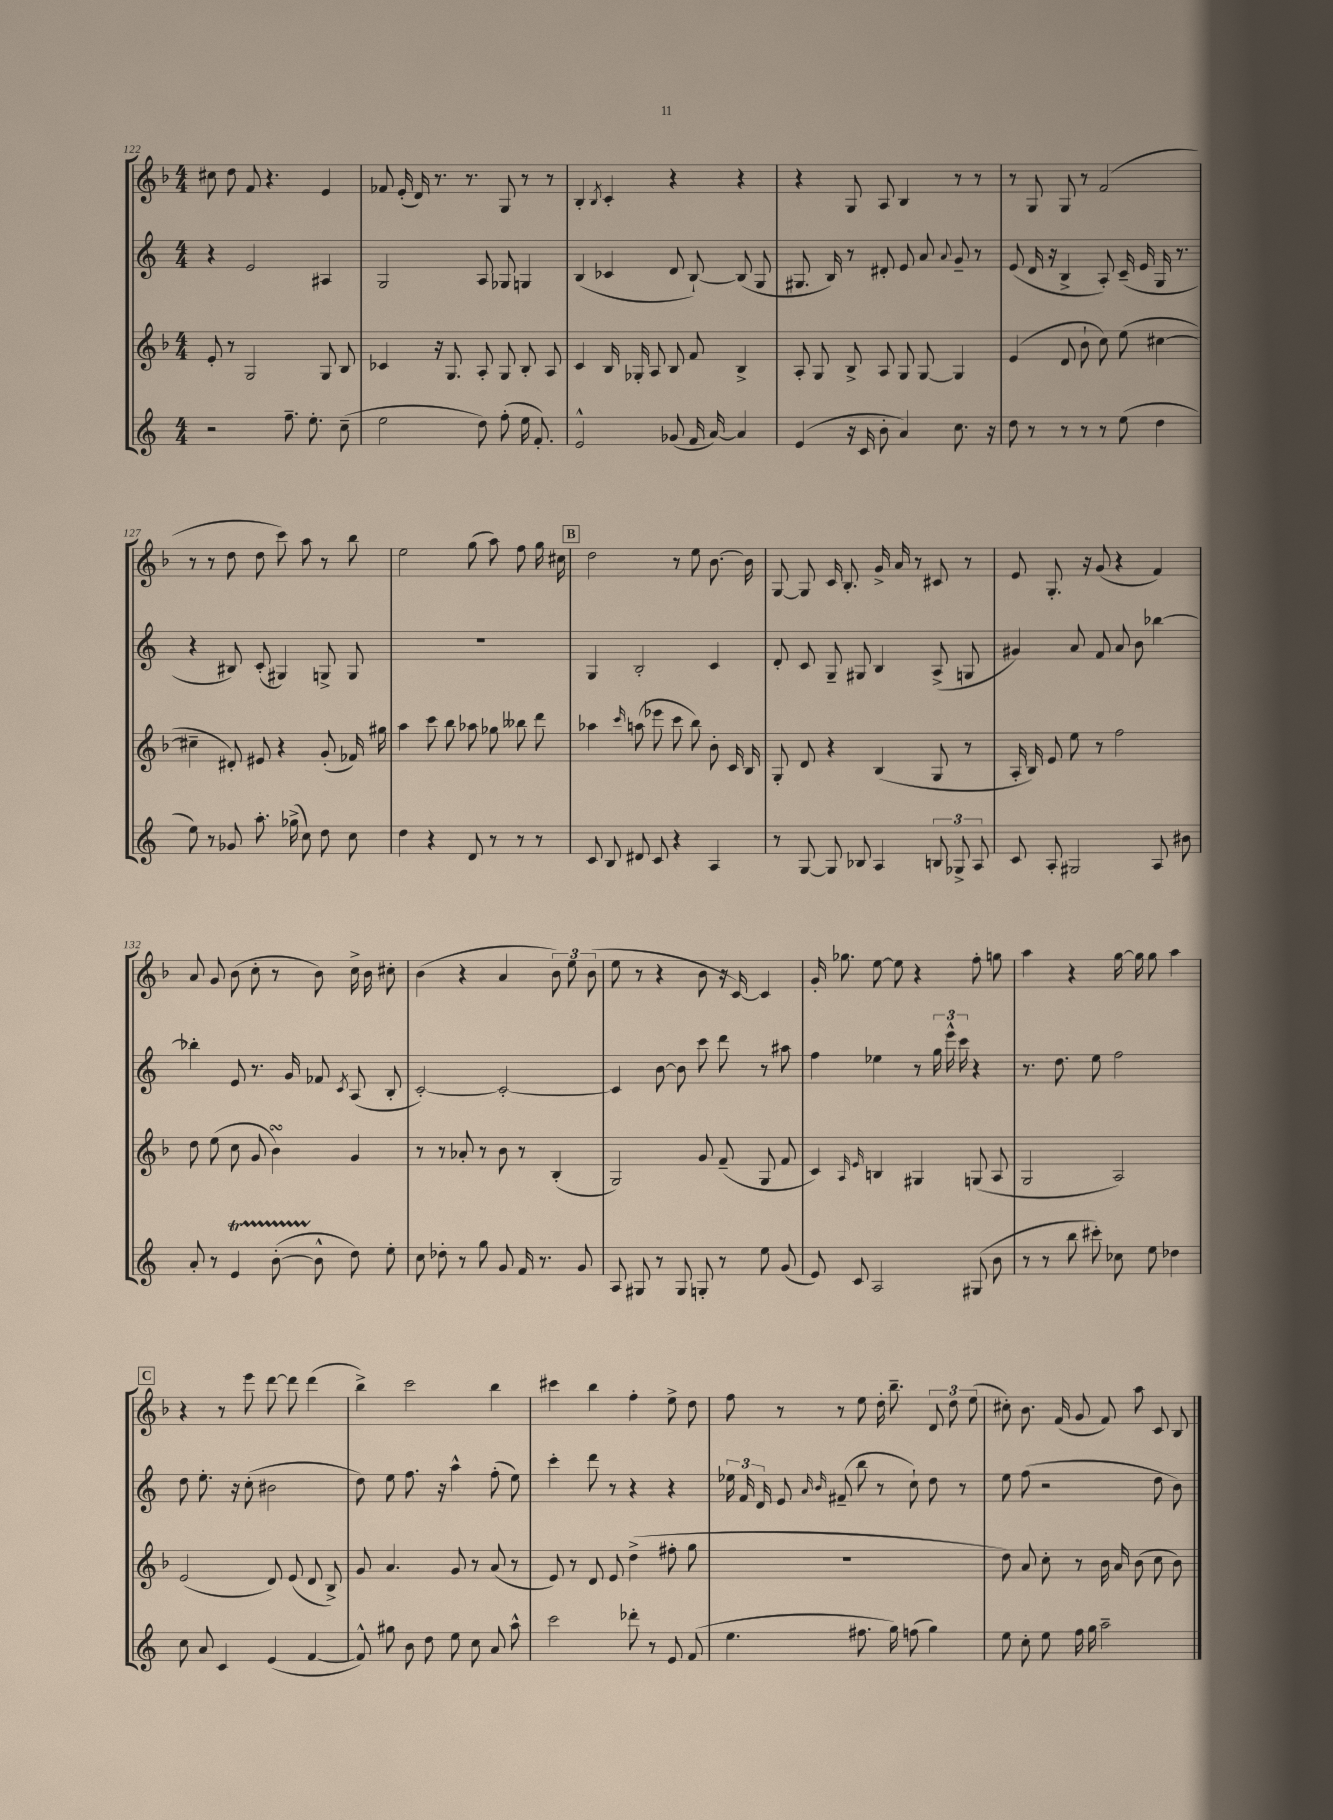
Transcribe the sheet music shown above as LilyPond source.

<<
\new StaffGroup <<
\new Staff = "s0" {
    \clef treble \key f \major \numericTimeSignature \time 4/4
    \autoBeamOff cis''8 d''8 f'8 r4. e'4 |
    fes'8 e'16-.( d'16) r8. r8. g8 r8 r8 |
    bes4-. \acciaccatura { bes8 } c'4-. r4 r4 |
    r4 g8 a8 bes4 r8 r8 |
    r8 g8 g8 r8 f'2( |
    r8 r8 d''8 d''8 c'''8) a''8 r8 bes''8 |
    e''2 g''8( a''8) f''8 g''16 cis''16 |
    \mark \markup { \box "B" } d''2 r8 e''8 bes'8.~ bes'16 |
    g8~ g8 c'16 bes8.-. g'16-> a'16 r8 cis'8 r8 |
    e'8 g8.-. r16 g'8( r4 f'4) |
    a'8 g'8 bes'8( c''8-. r8 bes'8) c''16-> bes'16 cis''8-. |
    bes'4( r4 a'4 \tuplet 3/2 { bes'8) e''8 bes'8( } |
    e''8 r8 r4 bes'8 r16 c'16~) c'4 |
    g'16-. ges''8. e''8~ e''8 r4 f''8-. g''8 |
    a''4 r4 g''16~ g''16 g''8 a''4 |
    \mark \markup { \box "C" } r4 r8 e'''8 d'''8~ d'''8 d'''4( |
    bes''4->) c'''2 bes''4 |
    cis'''4 bes''4 f''4-. e''8-> d''8 |
    f''8 r8 r8 e''8 d''16-. bes''8.-- \tuplet 3/2 { d'8 d''8 e''8( } |
    cis''8-.) bes'8. f'16( g'8 f'8) a''8 c'8 bes8 \bar "|." |
}
\new Staff = "s1" {
    \clef treble \key c \major \numericTimeSignature \time 4/4
    \autoBeamOff r4 e'2 ais4 |
    g2 a8 ges8 g4 |
    b4( ces'4 d'8 b8~-!) b8( g8 |
    gis8. b16) r8 dis'8-. e'8 a'8 \appoggiatura { a'8 } g'8-- r8 |
    e'8( d'16 r16 b4-> a8-.) c'16--( e'16 g16 r8. |
    r4 bis8) c'8-.( gis4) g8-> g8 |
    R1 |
    \mark \markup { \box "B" } g4 b2-. c'4 |
    d'8-. c'8 g8-- gis8 b4 a8->( g8 |
    gis'4) a'8 f'8 a'8 b'8 bes''4~ |
    bes''4-. e'8 r8. g'16 fes'8 \acciaccatura { c'8 } a8( b8-. |
    c'2~-.) c'2~-. |
    c'4 b'8~ b'8 c'''8 d'''8 r8 ais''8 |
    f''4 ees''4 r8 \tuplet 3/2 { g''16 e'''16-^ c'''16 } r4 |
    r8. d''8. e''8 f''2 |
    \mark \markup { \box "C" } d''8 e''8.-. r16 c''8-.( bis'2 |
    d''8) e''8 f''8. r16 a''4-^ f''8-.( e''8) |
    c'''4-. d'''8 r8 r4 r4 |
    \tuplet 3/2 { ees''16 f'16 d'16 } e'8 \grace { a'16 b'16 } fis'8--( b''8 r8 c''8-!) d''8 r8 |
    e''8 f''8( r2 d''8 b'8) \bar "|." |
}
\new Staff = "s2" {
    \clef treble \key f \major \numericTimeSignature \time 4/4
    \autoBeamOff e'8-. r8 g2 g8 bes8 |
    ces'4 r16 g8. a8-. g8 bes8-. a8 |
    c'4 bes16 ges16-. a8 bes8 f'8 bes4-> |
    a8-. g8 bes8-> a8 g8 g8~ g4 |
    e'4( d'8 bes'8-! c''8) e''8( cis''4~ |
    cis''4-- dis'8-.) eis'8 r4 g'8-.( fes'16) gis''16 |
    a''4 c'''8 bes''8 aes''8 ges''8 beses''8 d'''8 |
    \mark \markup { \box "B" } aes''4 \grace { c'''16 } a''8( ees'''8 c'''8 bes''8) bes'8-. c'16 bes16 |
    g8-. d'8 r4 bes4( g8 r8 |
    a16-. bes16) e'8 e''8 r8 f''2 |
    d''8 e''8( c''8 g'8 bes'4\turn) g'4 |
    r8 r8 aes'8-. r8 bes'8 r8 bes4-.( |
    g2) g'8 f'8--( g8 f'8 |
    c'4) \grace { a16 e'16 } b4 gis4 g8( a8 |
    g2 a2) |
    \mark \markup { \box "C" } e'2( d'8) e'8( d'8 bes8->) |
    g'8 a'4. g'8 r8 a'8( r8 |
    e'8) r8 d'8 e'8 d''4->( fis''8-. g''8 |
    R1 |
    d''8) a'8 c''8-. r8 bes'16 a'16 bes'8( c''8 bes'8) \bar "|." |
}
\new Staff = "s3" {
    \clef treble \key c \major \numericTimeSignature \time 4/4
    \autoBeamOff r2 f''8.-- e''8.-. c''8--( |
    e''2 d''8) f''8-.( e''16 f'8.-.) |
    e'2-^ ges'8( f'16 a'16~) a'4 |
    e'4( r16 c'16 b'8-. a'4) c''8. r16 |
    d''8 r8 r8 r8 r8 e''8( d''4 |
    e''8) r8 ges'8 a''8.-. ges''16->( c''8) d''8 c''8 |
    d''4 r4 d'8 r8 r8 r8 |
    \mark \markup { \box "B" } c'8 b8 dis'8 c'8 r4 a4 |
    r8 g8~ g8 bes8 a4 \tuplet 3/2 { b8 ges8-> a8 } |
    c'8 a8-. gis2 a8 bis'8 |
    a'8-. r8 e'4\startTrillSpan b'8~-.( b'8-^\stopTrillSpan d''8) e''8-. |
    c''8 des''8-. r8 g''8 g'8 f'16 r8. g'8 |
    a8 gis8 r8 gis8 g8-. r8 e''8 g'8( |
    e'8) c'8 a2 gis8( b'8 |
    r8 r8 b''8 cis'''8-.) ces''8 e''8 des''4 |
    \mark \markup { \box "C" } c''8 a'8 c'4 e'4( f'4~ |
    f'8-^) gis''8 b'8 d''8 e''8 c''8 a'8 a''8-^ |
    c'''2 des'''8-. r8 e'8 f'8( |
    e''4. fis''8. g''16) f''8( g''4) |
    e''8 c''8-. e''8 f''16 g''16 a''2-- \bar "|." |
}
>>
>>
\layout { \context { \Score currentBarNumber = #122 } }
